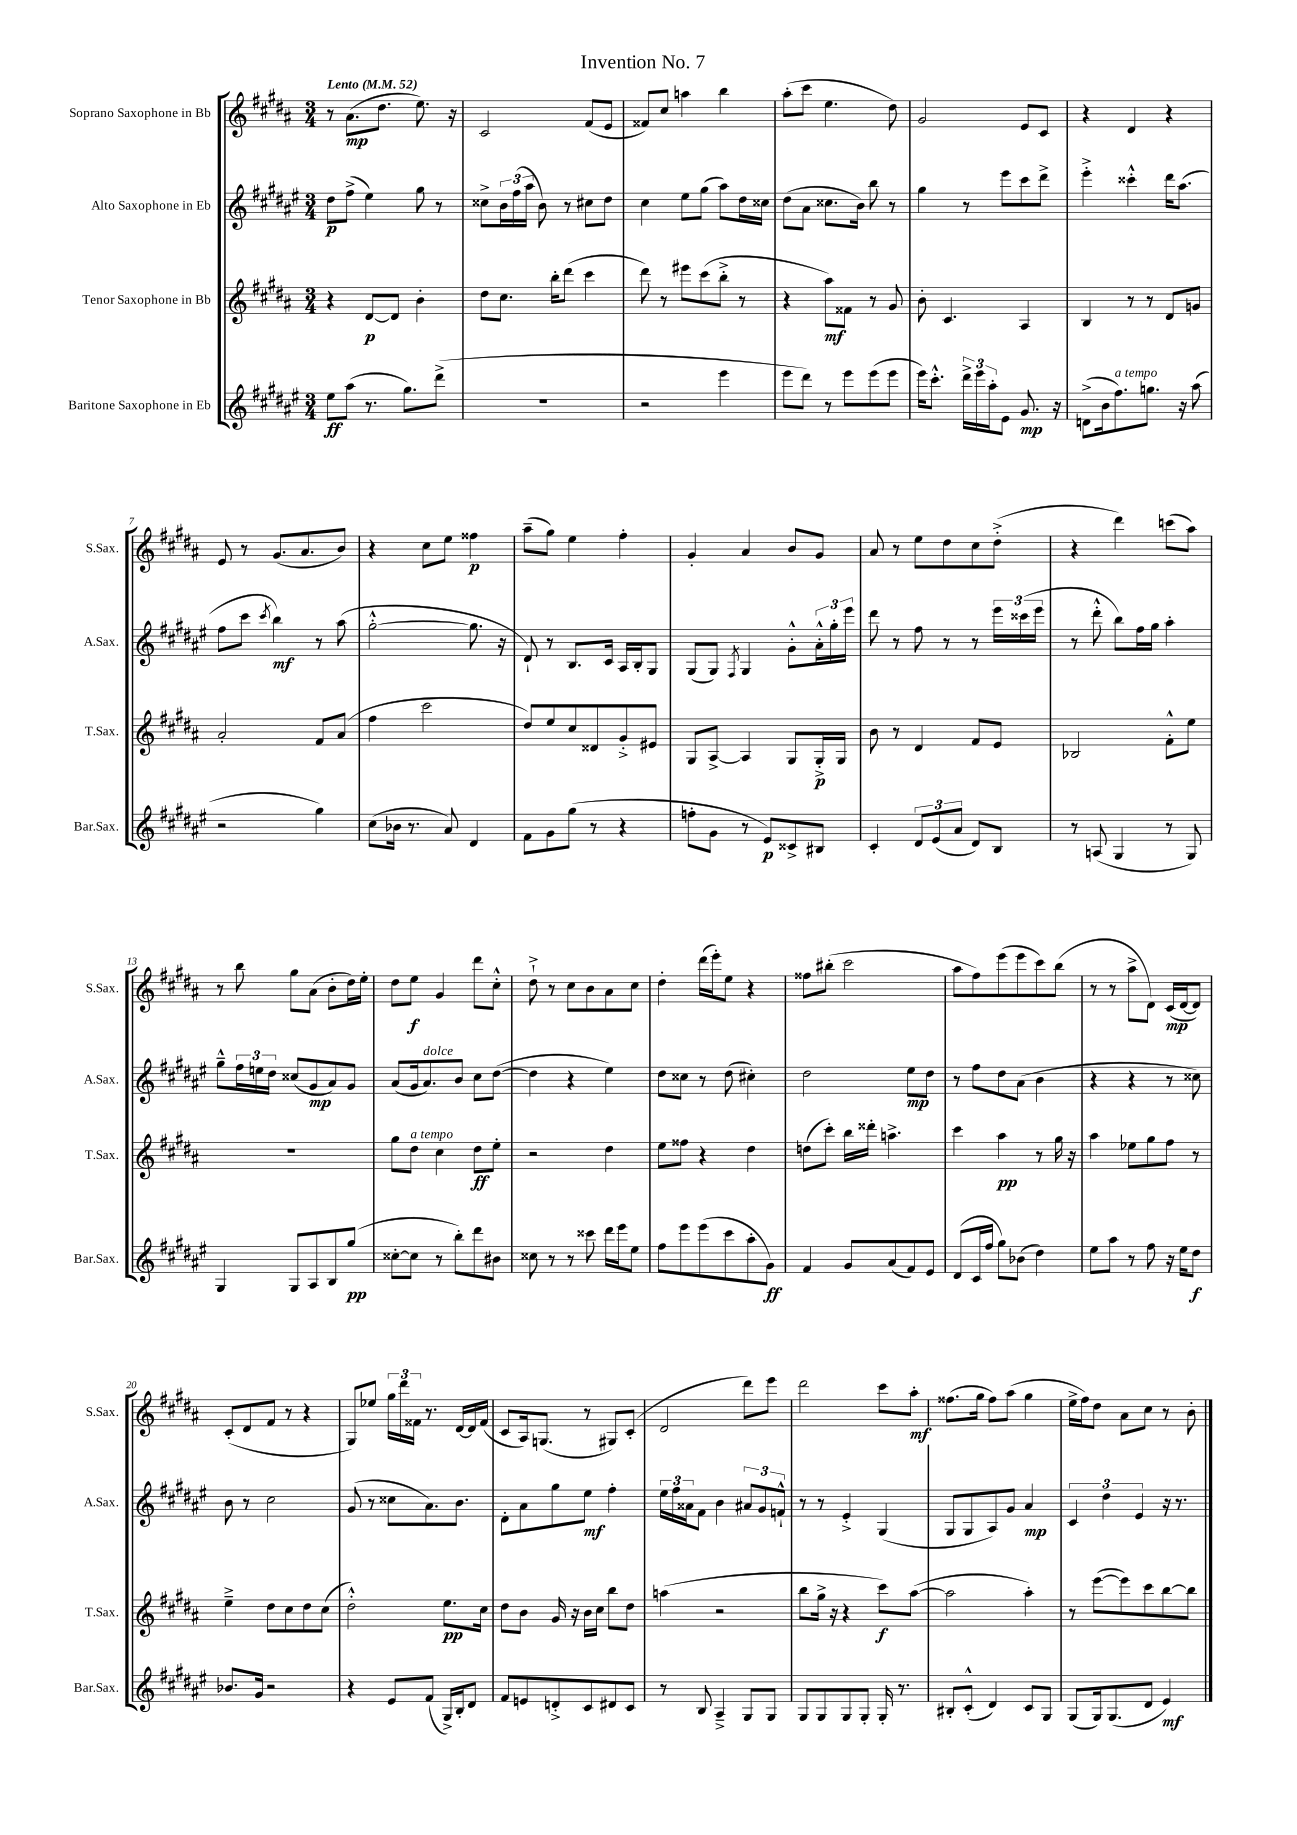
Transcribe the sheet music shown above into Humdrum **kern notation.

**kern	**kern	**kern	**kern
*staff4	*staff3	*staff2	*staff1
*clefG2	*clefG2	*clefG2	*clefG2
*k[f#c#g#d#a#e#]	*k[f#c#g#d#a#]	*k[f#c#g#d#a#e#]	*k[f#c#g#d#a#]
*M3/4	*M3/4	*M3/4	*M3/4
*MM52	*MM52	*MM52	*MM52
8ee#	4r	8dd#	8r
(8aa#	.	(8ff#^	(8.a#
8.r	[8d#	4ee#)	.
.	.	.	8.dd#
.	8d#]	.	.
8.gg#)	.	.	.
.	4b'	8gg#	8.ee)
(8ddd#^	.	8r	.
.	.	.	16r
=	=	=	=
2.r	8dd#	8cc##^	2c#
.	8.cc#	24b	.
.	.	(24ff#	.
.	.	24aa#	.
.	.	8b)	.
.	16bb'	.	.
.	(8ddd#	8r	.
.	4ccc#	8cc#	(8f#
.	.	8dd#	8e
=	=	=	=
2r	8ddd#)	4cc#	8f##)
.	8r	.	8cc#
.	8eee#	8ee#	4aa
.	(8ccc#	(8gg#	.
4eee#	8bb'^	8aa#)	4bb
.	8r	16dd#	.
.	.	16cc##	.
=	=	=	=
8eee#	4r	(8dd#	(8aa#'
8ddd#)	.	8a#	8ccc#
8r	8aa#)	8.cc##	4.ee
8eee#	8f##	.	.
.	.	16b)	.
(8eee#	8r	8bb	.
8eee#	8g#	8r	8dd#)
=	=	=	=
16eee#)	8b'	4gg#	2g#
8.ccc#'^^	.	.	.
.	4.c#	.	.
24ddd#^	.	8r	.
24eee#	.	.	.
24aa#'	.	.	.
8e#	.	8eee#	.
8.g#	4A#	8ccc#	8e
.	.	8ddd#^	8c#
16r	.	.	.
=	=	=	=
(8d^	4B	4eee#'^	4r
16b	.	.	.
8.ff#)	.	.	.
.	8r	4ccc##'^^	4d#
8.gg	8r	.	.
.	8d#	16ddd#	4r
16r	.	(8.aa#	.
(8aa#	8g	.	.
=	=	=	=
2r	2a#'	8ff#	8e
.	.	8ccc#	8r
.	.	8qccc#	.
.	.	4bb)	(8.g#
.	.	.	8.a#
4gg#)	8f#	8r	.
.	(8a#	(8aa#	8b)
=	=	=	=
(8cc#	4ff#	[2gg#'^^	4r
16b-	.	.	.
8.r	.	.	.
.	2ccc#	.	8cc#
8a#)	.	.	8ee
4d#	.	8.gg#]	4ff##
.	.	16r	.
=	=	=	=
8f#	8dd#)	8d#`)	(8aa#~
8g#	8ee	8r	8gg#)
(8gg#	8cc#	8.B	4ee
8r	8d##	.	.
.	.	16c#	.
4r	8g#'^	16A#	4ff#'
.	.	16B'	.
.	8e#	8G#	.
=	=	=	=
8ff'	8G#	(8G#	4g#'
8g#	[8A#^	8G#)	.
.	.	8qF#	.
8r	4A#]	4G#	4a#
8e#)	.	.	.
8c##^	8G#	8g#'^^	8b
8B#	16G#'^	24a#'^^	8g#
.	.	24gg#'	.
.	16G#	.	.
.	.	24eee#	.
=	=	=	=
4c#'	8b	8ddd#	8a#
.	8r	8r	8r
12d#	4d#	8ff#	8ee
(12e#	.	.	.
.	.	8r	8dd#
12a#	.	.	.
8d#)	8f#	8r	8cc#
8B	8e	24eee#	(8dd#'^
.	.	(24ccc##	.
.	.	24eee#	.
=	=	=	=
8r	2B-	8r	4r
(8A	.	8ddd#'^^	.
4G#	.	8bb)	4ddd#)
.	.	16ff#	.
.	.	16gg#	.
8r	8f#'^^	4aa#'	(8ccc
8G#)	8ee	.	8aa#)
=	=	=	=
4G#	2.r	8gg#~^^	8r
.	.	24ff#	8bb
.	.	24ee	.
.	.	24dd#	.
8G#	.	(8cc##	8gg#
8A#	.	8g#	(8a#
8B	.	8a#)	8b'
(8gg#	.	8g#	16dd#)
.	.	.	16ee'
=	=	=	=
[8cc##'	8gg#	(8a#	8dd#
8cc##]	8dd#	16g#	8ee
.	.	8.a#)	.
8r	4cc#	.	4g#
8bb')	.	8b	.
8ddd#	8dd#	8cc#	8ddd#
8b#	8ee'	([8dd#	8cc#'^^
=	=	=	=
8cc##	2r	4dd#]	8dd#`^
8r	.	.	8r
8r	.	4r	8cc#
8ccc##	.	.	8b
16ddd#	4dd#	4ee#)	8a#
16eee#	.	.	.
8ee#	.	.	8cc#
=	=	=	=
8ff#	8ee	8dd#	4dd#'
8eee#	8ff##	8cc##	.
(8eee#	4r	8r	(16ddd#
.	.	.	16eee')
8ccc#	.	(8dd#	8ee
8aa#'	4dd#	4cc#')	4r
8g#)	.	.	.
=	=	=	=
4f#	(8dd	2dd#	8ff##
.	8ccc#')	.	(8bb#'
8g#	16bb	.	2ccc#
.	16ddd##'	.	.
(8a#	4.aa^	.	.
8f#)	.	8ee#	.
8e#	.	8dd#	.
=	=	=	=
(8d#	4ccc#	8r	8aa#
16c#	.	8ff#	8ff#)
16ff#	.	.	.
8gg#)	4aa#	8dd#	(8eee
(8b-	.	(8a#	8eee
4dd#)	8r	4b	8ccc#)
.	16gg#	.	(8bb
.	16r	.	.
=	=	=	=
8ee#	4aa#	4r	8r
8aa#	.	.	8r
8r	8ee-	4r	8aa#^
8ff#	8gg#	.	8d#)
16r	8ff#	8r	(16c#
16ee#	.	.	[16d#
8dd#	8r	8cc##)	8d#])
=	=	=	=
8.b-	4ee~^	8b	(8c#'
.	.	8r	8d#
16g#	.	.	.
2r	8dd#	2cc#	8f#
.	8cc#	.	8r
.	8dd#	.	4r
.	(8cc#	.	.
=	=	=	=
4r	2dd#'^^)	(8g#	8G#)
.	.	8r	8ee-
8e#	.	8cc##	24gg#
.	.	.	24ddd#
.	.	.	24f##
(8f#	.	8.a#)	8.r
16G#^)	8.ee	.	.
16B'	.	8.b	[16d#
8d#	.	.	16d#]
.	16cc#	.	(16f##
=	=	=	=
8f#	8dd#	8d#'	8c#
8e	8b	8a#	16A#)
.	.	.	(8.G
8d'^	16g#	8gg#	.
.	16r	.	.
8c#	16b	8ee#	8r
.	16cc#	.	.
8d#	8bb	4ff#'	8G#)
8c#	8dd#	.	(8c#'
=	=	=	=
8r	(4aa	24ee#	2d#
.	.	24ff#	.
.	.	24a##	.
8B	.	8f#	.
4A#~^	2r	4b	.
8G#	.	12a#	8ddd#)
.	.	12g#	.
8G#	.	.	8eee
.	.	12f`^^	.
=	=	=	=
8G#	8bb	8r	2ddd#
8G#	16gg#^	8r	.
.	16r	.	.
8G#	4r	4e#'^	.
8G#'	.	.	.
16G#'	8ccc#)	(4G#	8ccc#
8.r	.	.	.
.	([8aa#	.	8aa#'
=	=	=	=
8B#'	2aa#]	8G#	(8.ff##
(8c#'^^	.	8G#	.
.	.	.	16gg#
4d#)	.	8A#)	8ff##)
.	.	8g#	(8aa#
8c#	4aa#')	4a#	4gg#
8G#	.	.	.
=	=	=	=
(8G#	8r	6c#	16ee^
.	.	.	16ff#)
16G#)	([8eee	.	8dd#
.	.	6dd#	.
(8.G#	.	.	.
.	8eee])	.	8a#
.	.	6e#	.
8d#	8ccc#	.	8cc#
4e#)	[8bb	16r	8r
.	.	8.r	.
.	8bb]	.	8b'
==	==	==	==
*-	*-	*-	*-
